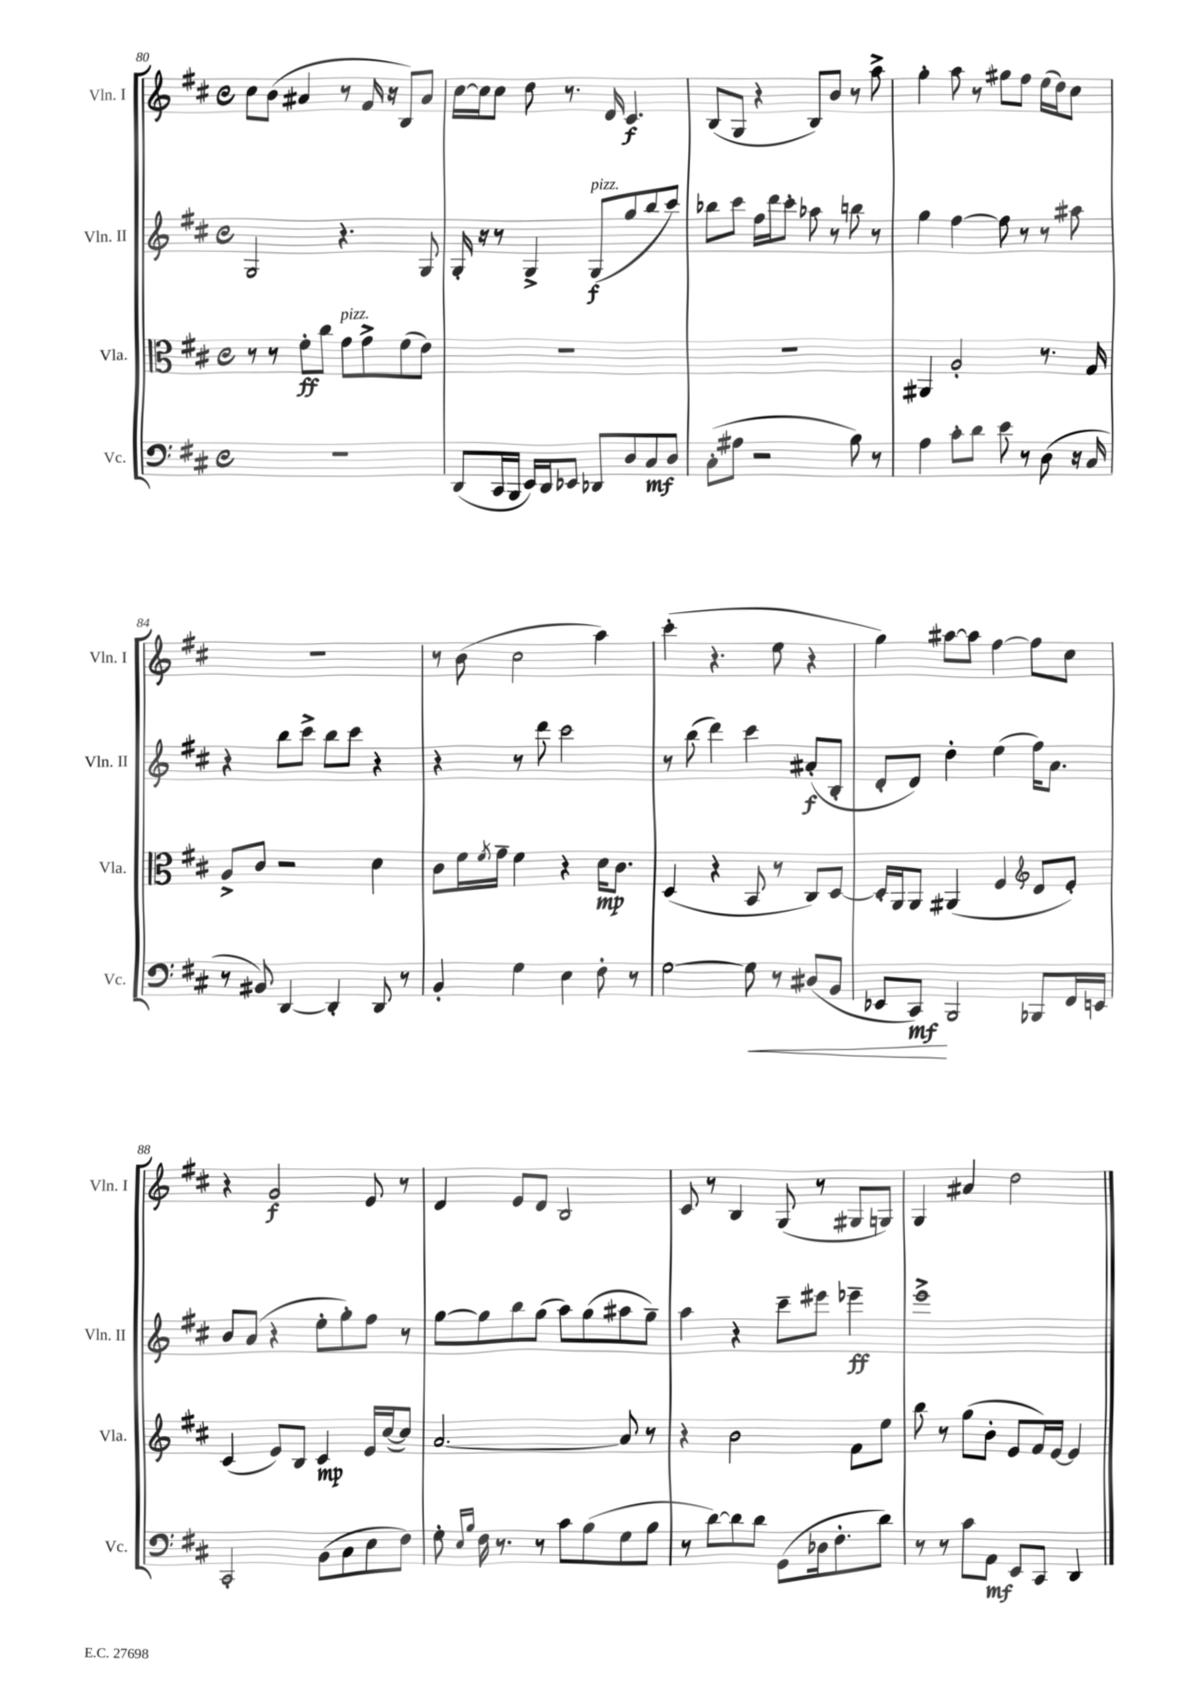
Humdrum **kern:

**kern	**kern	**kern	**kern
*staff4	*staff3	*staff2	*staff1
*clefF4	*clefC3	*clefG2	*clefG2
*k[f#c#]	*k[f#c#]	*k[f#c#]	*k[f#c#]
*M4/4	*M4/4	*M4/4	*M4/4
*met(c)	*met(c)	*met(c)	*met(c)
1r	8r	2G	8cc#
.	8r	.	(8b
.	8f#'	.	4a#
.	8cc#	.	.
.	8g	4.r	8r
.	8g^	.	16f#
.	.	.	16r
.	(8f#	.	8B)
.	8e)	8G	8a#
=	=	=	=
(8DD	1r	16G'	[16cc#
.	.	16r	16cc#]
16CC#	.	8r	8cc#
16BBB	.	.	.
16EE)	.	4G^	8dd
16DD	.	.	.
8EE-	.	.	8.r
8DD-	.	(8G	.
.	.	.	16d
8D	.	8gg	4.c#
8C#	.	8bb	.
8D	.	8ccc#)	.
=	=	=	=
(8C#'	1r	8bb-	(8B
8A#	.	8ccc#	8G
2r	.	16ff#	4r
.	.	16ddd	.
.	.	8ccc#'	.
.	.	8aa-	8B)
.	.	8r	8b
8B)	.	8bb	8r
8r	.	8r	8aa^
=	=	=	=
4A	4AA#	4gg	4gg'
8c#'	2A'	[4ff#	8aa
8d	.	.	8r
8e	.	8ff#]	8gg#
8r	.	8r	8ff#
(8D	8.r	8r	(16ee
.	.	.	16dd)
16r	.	8aa#	8cc#
16C#	16G	.	.
=	=	=	=
8r	8A^	4r	1r
8BB#)	8c#	.	.
[4DD	2r	8bb	.
.	.	8ccc#^	.
4DD']	.	8bb	.
.	.	8ccc#	.
8DD	4d	4r	.
8r	.	.	.
=	=	=	=
4BB'	8c#	4r	8r
.	16f#	.	(8b
.	8qf#	.	.
.	16g~	.	.
4G	4f#	8r	2cc#
.	.	8ddd	.
4E	4r	2ccc#	.
8F#'	16d	.	4aa)
.	8.c#	.	.
8r	.	.	.
=	=	=	=
[2G	(4D	8r	(4ccc#'
.	.	(8bb	.
.	4r	4ddd)	4.r
8G]	8BB	4ccc#	.
8r	8r	.	8ee
(8D#	8C#)	(8a#'	4r
8BB	[8D	8B'	.
=	=	=	=
8EE-	16D']	8d'	4gg)
.	16AA	.	.
8CC#)	8AA	8d)	.
2BBB	(4AA#	4dd'	[8aa#
.	.	.	8aa#]
.	4F#	(4ee	[4ff#
*	*clefG2	*	*
8BBB-	8d	16ff#)	8ff#]
.	.	8.a	.
16FF#	8e')	.	8cc#
16EE	.	.	.
=	=	=	=
2CC#'	(4c#	8b	4r
.	.	(8a	.
.	8e)	4r	2g
.	8B	.	.
(8BB	4c#	8ee'	.
8C#	.	8gg')	.
8E	16e	8ff#	8e
.	([16cc#	.	.
8F#)	8cc#])	8r	8r
=	=	=	=
8G'	[2.a	[8gg	4d
16qqE	.	.	.
16qqB	.	.	.
16F#	.	8gg]	.
8.r	.	.	.
.	.	8bb	8e
8r	.	(8gg	8d
8c#	.	8aa)	2B
(8B	.	(8gg	.
8G	8a]	8aa#	.
8B	8r	8gg~)	.
=	=	=	=
8r	4r	4aa	8c#
[8d)	.	.	8r
8d]	2b	4r	4B
8d	.	.	.
(8GG	.	8ccc#~	(8G
16D-	.	8eee#	8r
8.F#'	.	.	.
.	8f#	4eee-~	8G#
8d)	8ee	.	8G)
=	=	=	=
8r	8bb	1eee^	4G
8r	8r	.	.
8c#	(8gg	.	4a#
8AA	8b'	.	.
8EE	8e	.	2dd
8CC#	16f#)	.	.
.	[16e	.	.
4DD	4e]	.	.
==	==	==	==
*-	*-	*-	*-
